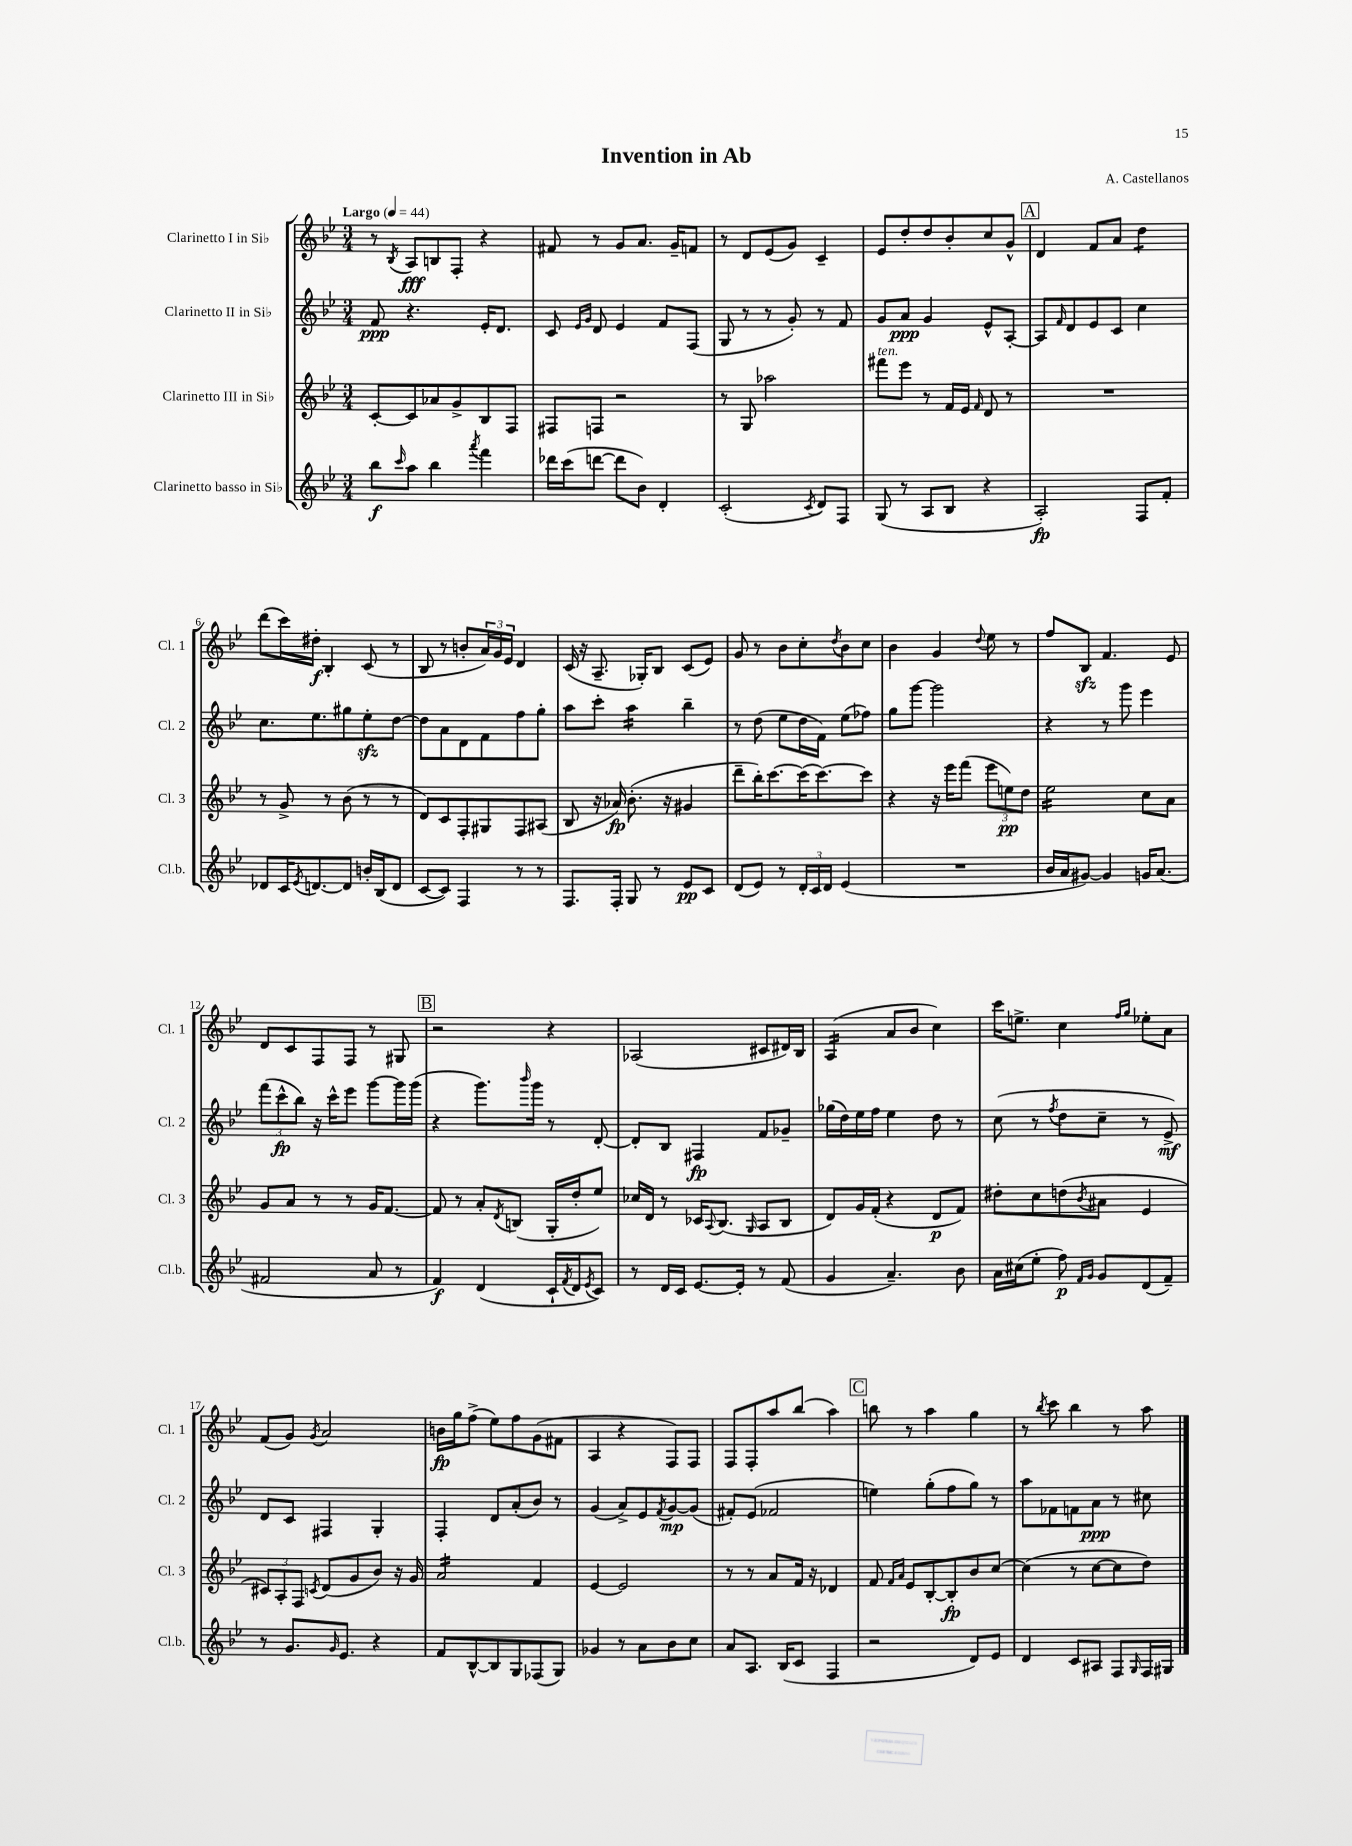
\header { title = "Invention in Ab" composer = "A. Castellanos" }
<<
\new StaffGroup <<
\new Staff = "s0" \with { instrumentName = "Clarinetto I in Sib" shortInstrumentName = "Cl. 1" } {
    \clef treble \key bes \major \numericTimeSignature \time 3/4 \tempo "Largo" 4 = 44
    r8 \acciaccatura { bes8 } a8\fff b8 f8-. r4 |
    fis'8 r8 g'8 a'8. g'16-- f'8 |
    r8 d'8 ees'8( g'8) c'4-- |
    ees'8 d''8-. d''8 bes'8-. c''8 g'8-^ |
    \mark \markup { \box "A" } d'4 f'8 a'8 d''4:8 |
    d'''8( c'''16) dis''16-.\f bes4-. c'8( r8 |
    bes8 r8 b'8-. \tuplet 3/2 { a'16) g'16 ees'16 } d'4 |
    c'16( r16 a8.-- ges16-.) bes8 c'8( ees'8) |
    g'8 r8 bes'8 c''8-. \acciaccatura { d''8 } bes'8 c''8 |
    bes'4 g'4 \appoggiatura { d''8 } ees''8 r8 |
    f''8 bes8\sfz f'4. ees'8 |
    d'8 c'8 f8 f8 r8 gis8 |
    \mark \markup { \box "B" } r2 r4 |
    aes2( cis'8 dis'16) bes16 |
    a4:16( a'8 bes'8 c''4) |
    c'''16 e''8.-> c''4 \grace { f''16 g''16 } ees''8-. a'8 |
    f'8( g'8) \acciaccatura { g'8 } a'2 |
    b'16\fp g''16 f''8->( ees''8) f''8 g'8( fis'8 |
    a4 r4 f8) f8 |
    f8 f8-. a''8 bes''8( a''4) |
    \mark \markup { \box "C" } b''8 r8 a''4 g''4 |
    r8 \acciaccatura { bes''8 } c'''8 bes''4 r8 a''8 \bar "|." |
}
\new Staff = "s1" \with { instrumentName = "Clarinetto II in Sib" shortInstrumentName = "Cl. 2" } {
    \clef treble \key bes \major \numericTimeSignature \time 3/4
    f'8\ppp r4. ees'16-. d'8. |
    c'8 \grace { ees'16 g'16 } d'8 ees'4 f'8 f8( |
    g8 r8 r8 g'8-.) r8 f'8 |
    g'8 a'8\ppp g'4 ees'8-^ a8~-. |
    \mark \markup { \box "A" } a8 \grace { f'16 } d'8 ees'8 c'8 c''4 |
    c''8. ees''8. gis''8 ees''8-.\sfz d''8~ |
    d''8 a'8 d'8 f'8 f''8 g''8-. |
    a''8 c'''8-. a''4:16 bes''4-- |
    r8 d''8( ees''8 d''16 f'16) ees''8( fes''8) |
    g''8 g'''8~ g'''2 |
    r4 r8 g'''8 ees'''4 |
    \tuplet 3/2 { f'''8( c'''8-^\fp bes''8) } r16 c'''16-^ ees'''8 g'''8~ g'''16 g'''16( |
    \mark \markup { \box "B" } r4 g'''8.) \grace { bes'''16 } g'''16 r8 d'8~-. |
    d'8-. bes8 fis4\fp f'8 ges'8-- |
    ges''16( d''16) ees''16 f''16 ees''4 d''8 r8 |
    c''8( r8 \acciaccatura { f''8 } d''8 c''8-- r8 ees'8->\mf) |
    d'8 c'8 fis4 g4-. |
    f4-. d'8 a'8-.( bes'8) r8 |
    g'4( a'8->) ees'8 \acciaccatura { f'8 } g'8~\mp g'8( |
    fis'8-.) ees'8( fes'2 |
    \mark \markup { \box "C" } e''4) g''8-.( f''8 g''8) r8 |
    a''8 fes'8 f'8 a'8\ppp r8 cis''8 \bar "|." |
}
\new Staff = "s2" \with { instrumentName = "Clarinetto III in Sib" shortInstrumentName = "Cl. 3" } {
    \clef treble \key bes \major \numericTimeSignature \time 3/4
    c'8~-. c'8 aes'8 g'8-> bes8 f8 |
    fis8 f8 r2 |
    r8 g8 aes''2 |
    fis'''8^\markup { \italic "ten." } ees'''8 r8 f'16 ees'16 \grace { f'16 } d'8 r8 |
    \mark \markup { \box "A" } R2. |
    r8 g'8-> r8 bes'8( r8 r8 |
    d'8) c'8 f8-. gis8 f8 ais8( |
    bes8 r16 aes'16\fp) bes'8.-.( r16 gis'4 |
    d'''8-- bes''16-.) c'''8.~ c'''16( c'''8.~) c'''8 |
    r4 r16 ees'''16 f'''8( \tuplet 3/2 { ees'''8 e''8\pp) d''8 } |
    ees''2:16 c''8 a'8 |
    g'8 a'8 r8 r8 g'16 f'8.~ |
    \mark \markup { \box "B" } f'8 r8 a'8-. \acciaccatura { d'8 } b8( g16-. d''16-. ees''8) |
    ces''16 d'16 r8 ces'16 \appoggiatura { a8 } bes8.( \grace { g16 } a8 bes8 |
    d'8) g'16 f'16-.( r4 d'8\p f'8) |
    dis''8-. c''8 d''8( \acciaccatura { bes'8 } ais'8 ees'4 |
    \tuplet 3/2 { cis'8) a8-. f8 } \acciaccatura { c'8 } d'8( g'8 bes'8) r16 g'16 |
    a'2:16 f'4 |
    ees'4~ ees'2 |
    r8 r8 a'8 f'16 r16 des'4 |
    \mark \markup { \box "C" } f'8 \grace { f'16 a'16 } ees'8 bes8~-. bes8-.\fp bes'8 c''8~ |
    c''4( r8 c''8~ c''8 d''8) \bar "|." |
}
\new Staff = "s3" \with { instrumentName = "Clarinetto basso in Sib" shortInstrumentName = "Cl.b." } {
    \clef treble \key bes \major \numericTimeSignature \time 3/4
    bes''8\f \grace { c'''16 } a''8 bes''4 \acciaccatura { a'''8 } f'''4 |
    des'''16 c'''16( d'''8~ d'''8 bes'8) d'4-. |
    c'2-.( \acciaccatura { c'8 } d'8) f8 |
    g8( r8 a8 bes8 r4 |
    \mark \markup { \box "A" } a2-.\fp) f8 f'8-. |
    des'8 c'16 \acciaccatura { ees'8 } d'8.~ d'8 b'16-. bes16( d'8 |
    c'8~ c'8) f4 r8 r8 |
    f8. f16-. g8 r8 ees'8\pp c'8 |
    d'8( ees'8) r8 \tuplet 3/2 { d'16-. c'16 d'16 } ees'4( |
    R2. |
    bes'16 a'16 gis'8~) gis'4 g'16 a'8.( |
    fis'2 a'8 r8 |
    \mark \markup { \box "B" } f'4\f) d'4( c'16-! \acciaccatura { f'8 } d'16 \acciaccatura { ees'8 } c'8) |
    r8 d'16 c'16 ees'8.~ ees'16-. r8 f'8( |
    g'4 a'4.--) bes'8 |
    a'16 cis''16( ees''8-. f''8\p) \grace { f'16 g'16 } g'8 d'8( f'8--) |
    r8 g'8. \grace { g'16 } ees'8. r4 |
    f'8 bes8~-^ bes8 g8 fes8( g8) |
    ges'4 r8 a'8 bes'8 c''8 |
    a'8 a8. bes16( c'8 f4 |
    \mark \markup { \box "C" } r2 d'8) ees'8 |
    d'4 c'8 ais8 f8 \grace { g16 } f16 gis16 \bar "|." |
}
>>
>>
